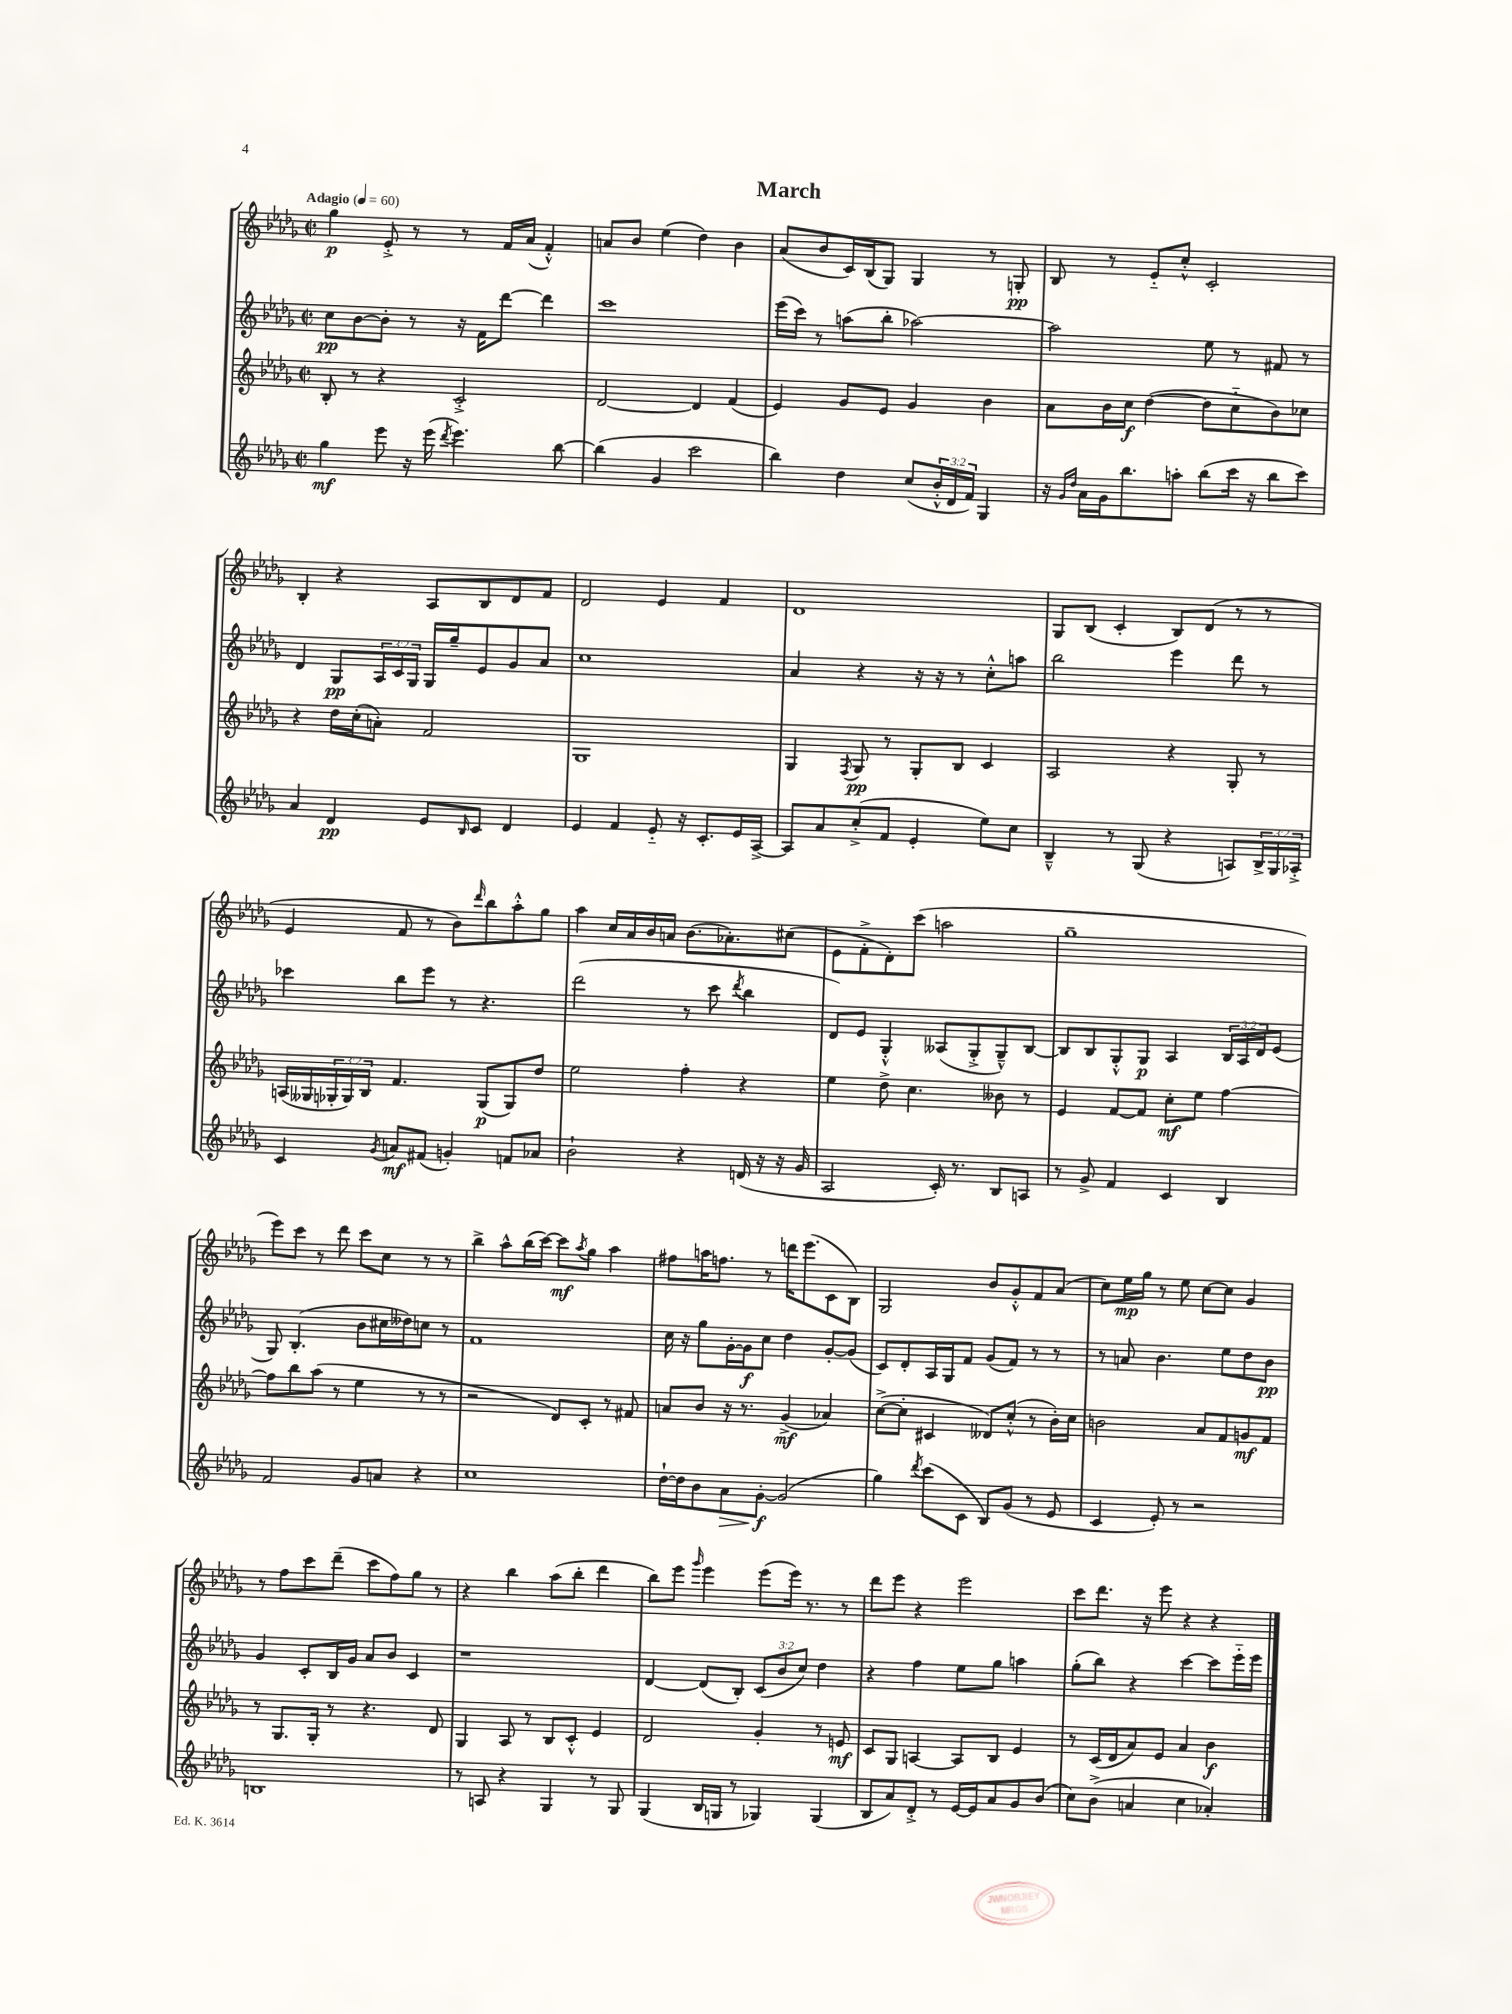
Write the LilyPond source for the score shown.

\header { title = "March" }
<<
\new StaffGroup <<
\new Staff = "s0" {
    \clef treble \key des \major \defaultTimeSignature \time 2/2 \tempo "Adagio" 4 = 60
    ges''4\p ees'8-.-> r8 r8 f'16 aes'16( f'4-.-^) |
    a'8 bes'8 ees''4( des''4) bes'4 |
    aes'8( bes'8 c'16) bes16( ges8) ges4 r8 g8-.\pp |
    bes8 r8 ees'8-_ c''8-.-^ c'2-. |
    bes4-. r4 aes8 bes8 des'8 f'8 |
    des'2 ees'4 f'4 |
    des'1 |
    ges8 bes8( c'4-. bes8) des'8( r8 r8 |
    ees'4 f'8 r8 bes'8) \grace { des'''16 } bes''8 aes''8-.-^ ges''8 |
    aes''4 c''16 aes'16 bes'16 a'16 bes'8.( aes'8.-.) cis''8( |
    ees'8 f'8-.-> des'8-.) c'''8( a''2 |
    ges''1-- |
    ees'''8) c'''8 r8 des'''8 c'''8 c''8 r8 r8 |
    bes''4-> aes''8-^ bes''16( c'''16~) c'''8\mf \acciaccatura { aes''8 } ges''8 aes''4 |
    fis''8 a''16 f''8. r8 d'''16 ees'''8.( c'8 bes8) |
    ges2 bes'8 ges'8-.-^ f'8 aes'8( |
    c''8) ees''16\mp ges''16 r8 ees''8 c''8~ c''8 ges'4 |
    r8 f''8 c'''8 des'''8--( c'''8 f''8) ges''8 r8 |
    r4 bes''4 aes''8( bes''8-. des'''4 |
    bes''8) ees'''8 \grace { ges'''16 } ees'''4 ees'''8( ees'''16) r8. r8 |
    des'''8 ees'''8 r4 ees'''2 |
    c'''8 des'''8. r16 ees'''8 r4 r4 \bar "|." |
}
\new Staff = "s1" {
    \clef treble \key des \major \defaultTimeSignature \time 2/2 \override Staff.TupletNumber.text = #tuplet-number::calc-fraction-text
    c''8\pp bes'8~ bes'8-. r8 r16 f'16 des'''8~ des'''4 |
    c'''1 |
    ees'''16( c'''16) r8 a''8( bes''8-. aes''2~) |
    aes''2 ees''8 r8 fis'8 r8 |
    des'4 ges8\pp \tuplet 3/2 { aes16 c'16 ges16 } ges16 ges''16-- ees'8 ges'8 aes'8 |
    c''1 |
    aes'4 r4 r16 r16 r8 c''8-.-^ a''8 |
    bes''2 ees'''4 des'''8 r8 |
    ces'''4 bes''8 ees'''8 r8 r4. |
    des'''2( r8 c'''8 \acciaccatura { des'''8 } bes''4 |
    des'8) ees'8 ges4-.-^ aeses8( ges8-.-> ges8---^) bes8~ |
    bes8 bes8 ges8-.-^ ges8\p aes4 \tuplet 3/2 { bes16 aes16 des'16 } ees'8( |
    ges8) bes4.-.( bes'8 cis''16 deses''16) c''8 r8 |
    f'1 |
    c''16 r16 ges''8 ges'16~-. ges'16\f c''8 des''4 ges'8~-. ges'8( |
    c'8) des'8-. aes16 ges16 f'8 ges'8( f'8) r8 r8 |
    r8 a'8 bes'4. ees''8 des''8 bes'8\pp |
    ges'4 c'8-. bes16 ges'16 aes'8 bes'8 c'4 |
    r1 |
    des'4~ des'8( bes8-.) \tuplet 3/2 { c'8( bes'8 c''8) } des''4 |
    r4 f''4 ees''8 ges''8 a''4 |
    ges''8-.( bes''8) r4 c'''4~ c'''8 ees'''16-_ ees'''16 \bar "|." |
}
\new Staff = "s2" {
    \clef treble \key des \major \defaultTimeSignature \time 2/2 \override Staff.TupletNumber.text = #tuplet-number::calc-fraction-text
    bes8-. r8 r4 c'2-.-> |
    des'2~ des'4 f'4( |
    ees'4) ges'8 ees'8 ges'4 bes'4 |
    aes'8 bes'16 c''16\f des''4~( des''8 c''8-_ bes'8) ces''8 |
    r4 des''16 c''16-.( a'8-.) f'2 |
    ges1 |
    ges4 \acciaccatura { f8 } ges8\pp r8 ges8-. bes8 c'4 |
    aes2 r4 ges8-. r8 |
    a16( geses16 \tuplet 3/2 { ges16-. ges16) bes16 } f'4. ges8\p( ges8) des''8 |
    ees''2 f''4-. r4 |
    ees''4 des''8-> c''4. beses'8 r8 |
    ees'4 f'8~ f'8 c''8-.\mf ees''8 f''4~ |
    f''8 bes''8 aes''8( r8 ees''4 r8 r8 |
    r2 des'8) c'8-. r8 fis'8 |
    a'8 bes'8 r16 r8. ges'4->\mf( aes'4) |
    c''8~->( c''8-. cis'4 deses'8) c''8-.-^( r8 bes'16-.) c''16 |
    b'2 aes'8 f'8 g'8\mf f'8 |
    r8 ges8. ges16-. r8 r4. des'8 |
    ges4 aes8 r8 bes8 c'8-.-^ ees'4 |
    des'2 ges'4-. r8 e'8\mf |
    c'8 ges8 a4~ a8 bes8 ees'4 |
    r8 c'16( des'16 aes'8) ees'8 aes'4 bes'4\f \bar "|." |
}
\new Staff = "s3" {
    \clef treble \key des \major \defaultTimeSignature \time 2/2 \override Staff.TupletNumber.text = #tuplet-number::calc-fraction-text
    ges''4\mf ees'''8 r16 ees'''16( \acciaccatura { des'''8 } ees'''4.) bes''8~ |
    bes''4( ges'4 c'''2 |
    bes''4) des''4 c''8( \tuplet 3/2 { bes'16-.-^ des'16 f'16) } ges4 |
    r16 \grace { ges'16 des''16 } aes'16 ges'16 bes''8. a''8-. bes''8( c'''16 r16 bes''8 c'''8) |
    aes'4 des'4\pp ees'8 \grace { bes16 } c'8 des'4 |
    ees'4 f'4 ees'8-_ r16 c'8.-. ees'16 aes16~-> |
    aes8 aes'8 c''8-.->( f'8 ees'4-. ees''8) c''8 |
    bes4---^ r8 ges8( r4 a8) \tuplet 3/2 { bes16-> ges16 aes16-.-> } |
    c'4 \acciaccatura { ges'8 } a'8\mf fis'8( g'4-.) f'8 aes'8 |
    bes'2-! r4 d'16( r16 r16 ges'16 |
    aes2 c'16-.) r8. bes8 a8 |
    r8 ges'8-> f'4 c'4 bes4 |
    f'2 ges'8 a'8 r4 |
    c''1 |
    des''16~-! des''16 bes'8 aes'8\> ges'8~-.\f\! ges'2( |
    ges''4) \acciaccatura { des'''8 } c'''8( c'8 bes8) ges'8( r8 ees'8 |
    c'4 ees'8-.) r8 r2 |
    b1 |
    r8 a8 r4 ges4 r8 ges8 |
    ges4( bes16 g16 r8 ges4) ges4( |
    bes8 aes'8) des'8-.-> r8 ees'16~ ees'16 aes'8 ges'8 bes'8( |
    c''8) bes'8->( a'4 c''4 aes'4-.) \bar "|." |
}
>>
>>
\layout { \context { \Score \remove "Bar_number_engraver" } }
